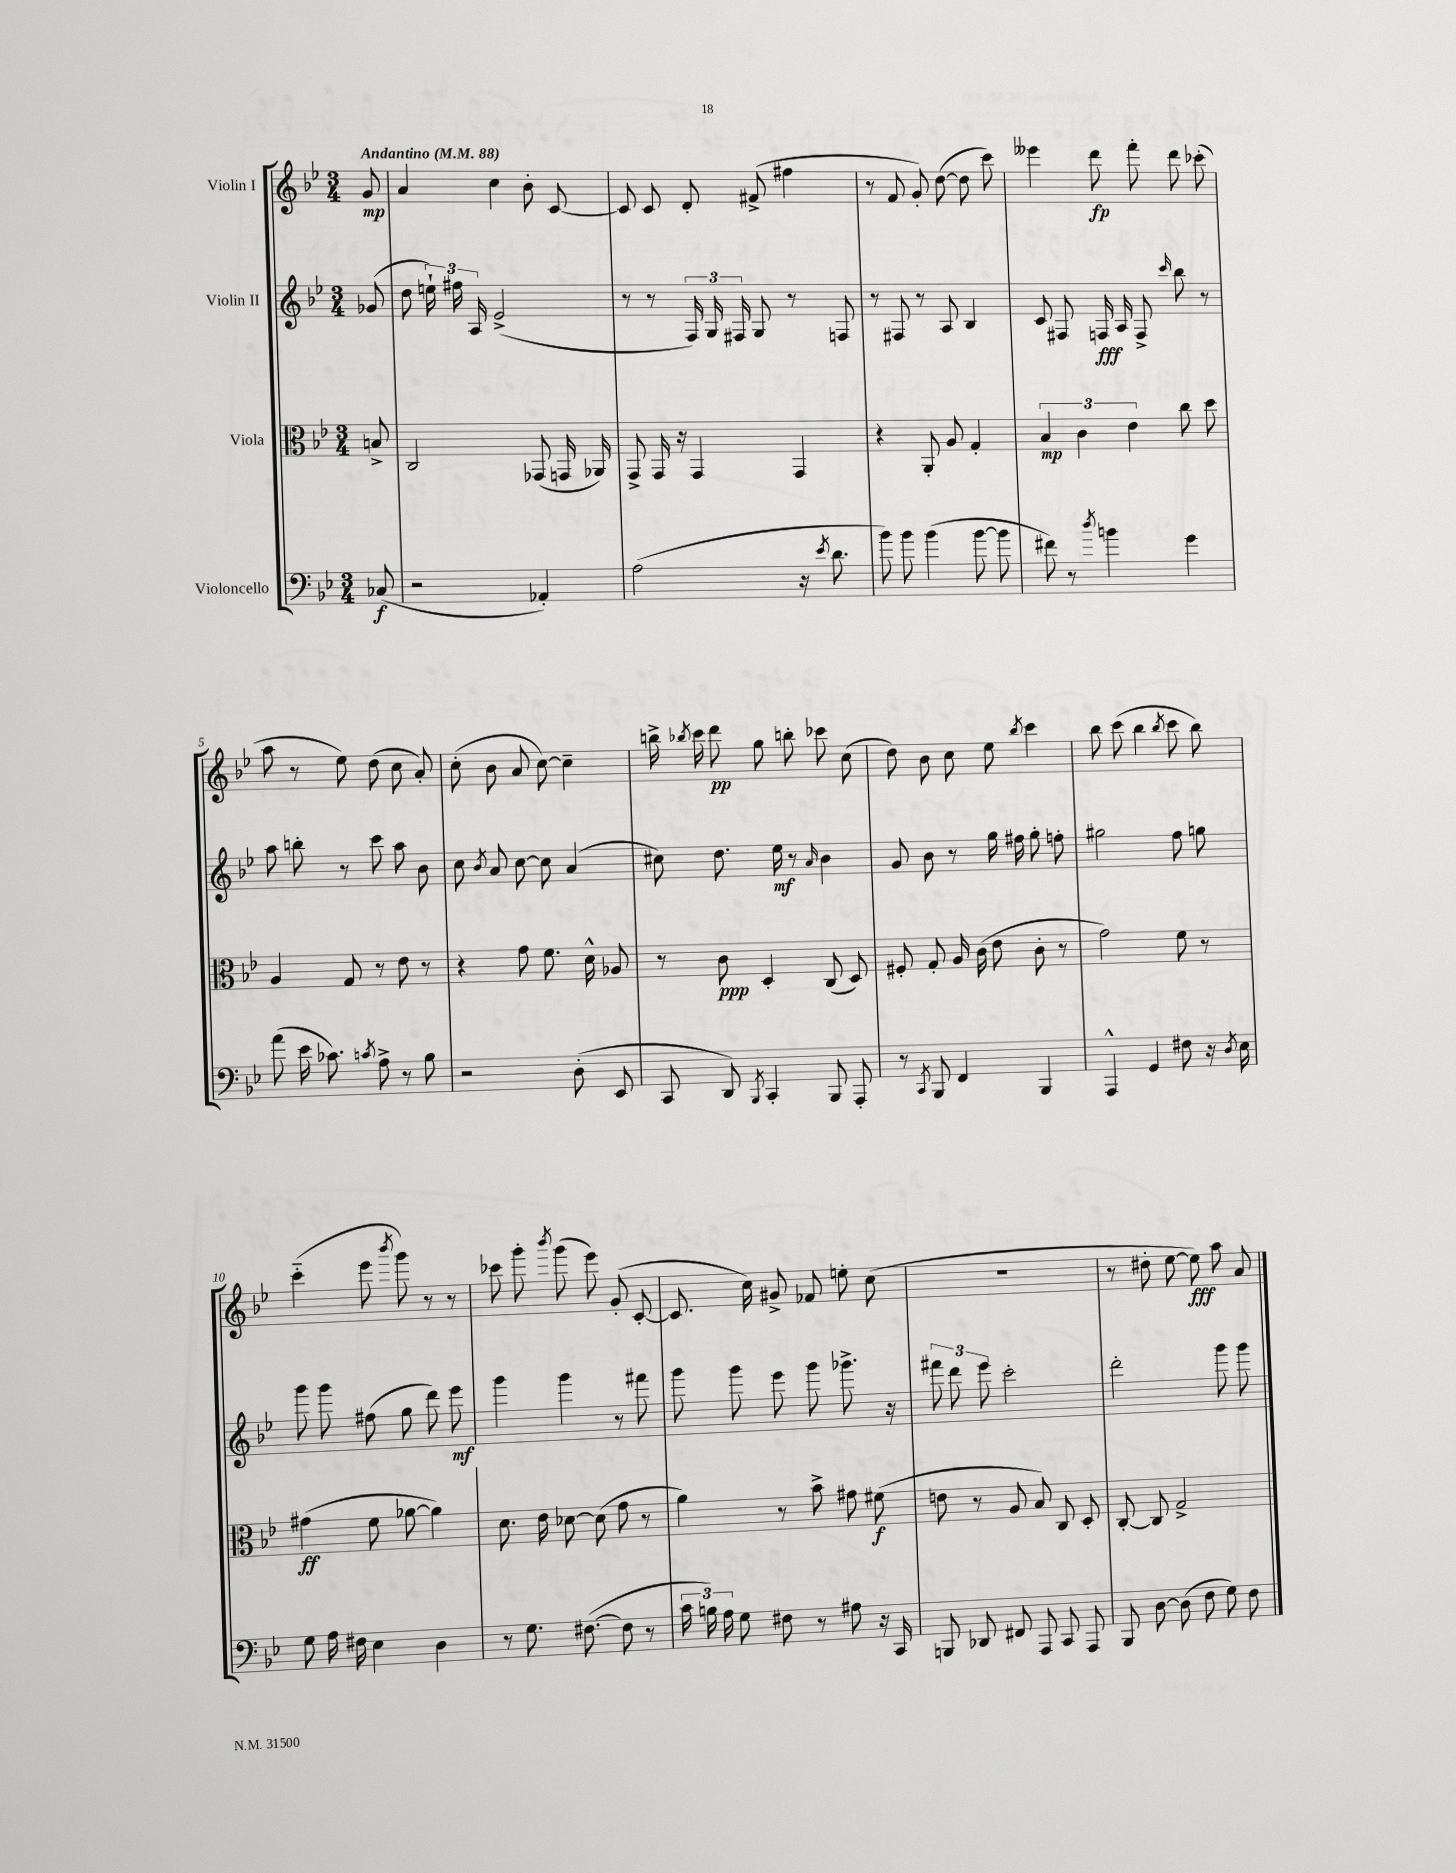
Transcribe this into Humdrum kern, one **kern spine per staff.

**kern	**kern	**kern	**kern
*staff4	*staff3	*staff2	*staff1
*clefF4	*clefC3	*clefG2	*clefG2
*k[b-e-]	*k[b-e-]	*k[b-e-]	*k[b-e-]
*M3/4	*M3/4	*M3/4	*M3/4
*MM88	*MM88	*MM88	*MM88
(8C-	8B^	(8g-	8g
=	=	=	=
2r	2C	8dd	4a
.	.	24ee`)	.
.	.	24ff#	.
.	.	24A	.
.	.	(2e-^	4cc
4AA-')	(8GG-	.	8b-'
.	16GG	.	[8c
.	16AA-)	.	.
=	=	=	=
(2A	8GG^	8r	8c]
.	16GG	8r	8c
.	16r	.	.
.	4GG	24F)	8d'
.	.	24G	.
.	.	24F#	.
.	.	8G	(8f#^
16r	4GG	8r	4ff#
8qe-	.	.	.
8.d	.	.	.
.	.	8F	.
=	=	=	=
8b-)	4r	8r	8r
8b-	.	8F#	8f
(4b-	8AA'	8r	8g')
.	8A	8A	([8dd
[8b-	4G'	4B-	8dd]
8b-]	.	.	8ccc)
=	=	=	=
8f#)	6B-	8c	4eee--
8r	.	8F#	.
.	6c	.	.
8qdd	.	.	.
4b	.	16F	8ddd
.	.	16A	.
.	6e-	.	.
.	.	8F^	8fff'
.	.	16qqccc	.
4g	8cc	8bb-	8ddd
.	8dd	8r	(8ccc-'
=	=	=	=
(8a	4A	8aa	8aa
16e-	.	8bb'	8r
8.c-)	.	.	.
.	8G	8r	8ee-)
8qc	.	.	.
8A^	8r	8ccc	(8dd
8r	8e-	8aa	8cc
8B-	8r	8b-	8a')
=	=	=	=
2r	4r	8cc	(8cc'
.	.	8qb-	.
.	.	8a	8b-
.	8g	[8cc	8a
.	8.f	8cc]	[8cc)
(8D'	.	(4a	4cc~]
.	16d^^	.	.
8EE-	8A-	.	.
=	=	=	=
8CC	8r	8cc#)	16bb^
.	.	.	8qbb-
.	.	.	16ccc
8DD)	8c	8.dd	8ddd
8qBBB-	.	.	.
4CC'	4D'	.	8gg
.	.	16ee-	.
.	.	8r	8bb'
.	.	16qqa	.
8BBB-	(8C	4b-	8ccc-
8AAA'	8D)	.	(8cc
=	=	=	=
8r	8F#'	8g	8dd)
8qCC	.	.	.
8BBB-	8G'	8b-	8b-
4FF	16A	8r	8cc
.	(16c	.	.
.	8e-	16gg	8ee-
.	.	16ff#	.
.	.	.	8qbb-
4BBB-	8c'	8gg'	4ccc
.	8r	8ff'	.
=	=	=	=
4AAA^^	2g)	2gg#	8bb-
.	.	.	(8ccc
4GG	.	.	4bb-
.	.	.	8qbb-
8F#	8f	8ff	8ccc
16r	8r	8gg	8bb-)
8qD	.	.	.
16E-	.	.	.
=	=	=	=
8G	(4g#	8ggg	(4ccc'~
16A	.	8ggg	.
16F#	.	.	.
4E-	8f	(8ff#	8eee-
.	.	.	8qbbb-
.	[8a-	8gg	8ggg)
4D	4a-])	8ddd)	8r
.	.	8eee-	8r
=	=	=	=
8r	8.d	4ggg	8ccc-
8.G	.	.	8ggg'
.	16e-	.	.
.	.	.	8qbbb-
.	[8d-	4ggg	(8ggg
([8.F#	.	.	.
.	(8d-]	.	8eee-)
8F#]	8g	8r	(8g'
8r	8r	8fff#	[8c'
=	=	=	=
24c	4a)	8ggg	8.c]
24B)	.	.	.
24A	.	.	.
8G	.	8ggg	.
.	.	.	16cc)
8F#	8r	8eee-	8g#^
8r	8b-^	8ggg	8f-
8A#	8g#	8.ggg-^	8ee'
16r	(8f#	.	(8cc
16CC	.	16r	.
=	=	=	=
8BBB	8e	12fff#	2.r
.	.	12ddd	.
8DD-	8r	.	.
.	.	12eee-	.
8FF#	8A	2ccc'	.
8AAA	8B-)	.	.
8CC	8C	.	.
8AAA	8D'	.	.
=	=	=	=
8BBB-	[8C'	2ddd'	8r
[8D	8C]	.	8dd#'
(8D]	2G^	.	[8ee-
8F	.	.	8ee-])
8G)	.	8ggg	8aa
8F	.	8ggg	8a
==	==	==	==
*-	*-	*-	*-
